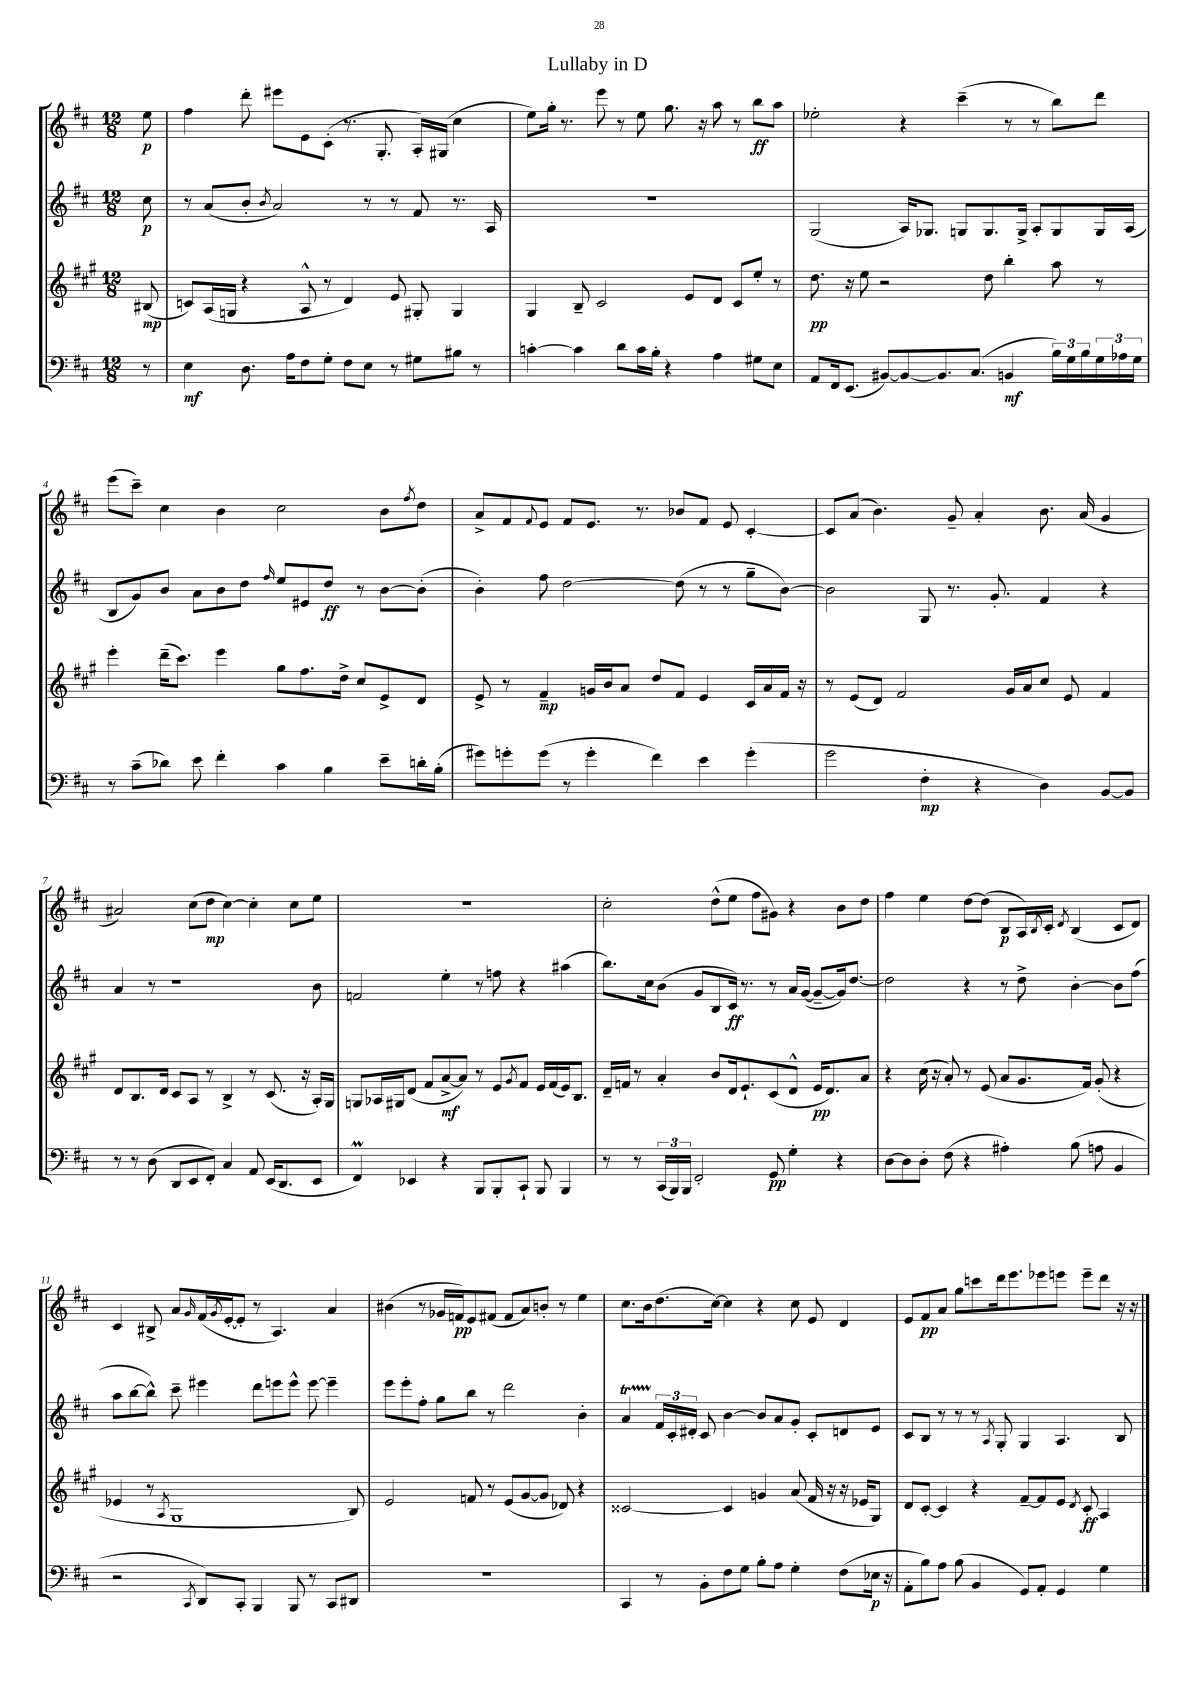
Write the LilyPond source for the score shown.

\header { title = "Lullaby in D" }
<<
\new StaffGroup <<
\new Staff = "s0" {
    \clef treble \key d \major \numericTimeSignature \time 12/8 \partial 8
    e''8\p |
    fis''4 d'''8-. eis'''8 e'8 cis'8-.( r8. g8.-. a16-.) gis16( cis''4 |
    e''8) g''16-. r8. e'''8 r8 e''8 g''8. r16 a''8 r8 b''8\ff a''8 |
    ees''2-. r4 cis'''4--( r8 r8 b''8) d'''8 |
    e'''8( cis'''8--) cis''4 b'4 cis''2 b'8 \acciaccatura { fis''8 } d''8 |
    a'8-> fis'8 \appoggiatura { fis'8 } e'8 fis'8 e'8. r8. bes'8 fis'8 e'8 cis'4~-. |
    cis'8 a'8( b'4.) g'8-- a'4-. b'8. a'16( g'4 |
    ais'2) cis''8( d''8\mp cis''4~) cis''4-. cis''8 e''8 |
    R1. |
    cis''2-. d''8-^( e''8 fis''8 gis'8) r4 b'8 d''8 |
    fis''4 e''4 d''8~ d''8( b8\p a16) \acciaccatura { b8 } cis'16-. \acciaccatura { d'8 } b4( cis'8 d'8) |
    cis'4 bis8-> a'8 \grace { g'16 } fis'16( \acciaccatura { g'8 } e'16~-. e'8-. r8 a4.) a'4 |
    bis'4( r8 ges'16 f'16\pp) e'8 fis'8( fis'8 a'8) b'8-. r8 e''4 |
    cis''8. b'16 d''8.( cis''16~) cis''4 r4 cis''8 e'8 d'4 |
    e'8 fis'8\pp a'8 g''8 c'''8 d'''16 e'''8. ees'''8 e'''8 e'''8-- d'''8 r16 r16 \bar "|." |
}
\new Staff = "s1" {
    \clef treble \key d \major \numericTimeSignature \time 12/8 \partial 8
    cis''8\p |
    r8 a'8( b'8-. \acciaccatura { b'8 } a'2) r8 r8 fis'8 r8. a16 |
    R1. |
    g2( a16) ges8. g8 g8. g16-> a8-. g8 g16 a16( |
    b8 g'8) b'8 a'8 b'8 d''8 \grace { fis''16 } e''8 eis'8 d''8\ff r8 b'8~ b'8-.( |
    b'4-.) fis''8 d''2~ d''8( r8 r8 g''8-- b'8~) |
    b'2 g8 r8. g'8.-. fis'4 r4 |
    a'4 r8 r1 b'8 |
    f'2 e''4-. r8 f''8 r4 ais''4( |
    b''8.) cis''16 b'8( g'8 b8 cis'16\ff) r8. r8 a'16 g'16~( g'8~-- g'16) d''8.~ |
    d''2 r4 r8 d''8-> b'4~-. b'8 fis''8( |
    a''8 b''8~ b''8-^) cis'''8-- eis'''4 d'''8 e'''8 e'''8-^ e'''8~ e'''4-- |
    e'''8 e'''8-. fis''8-. g''8 b''8 r8 d'''2 b'4-. |
    a'4\startTrillSpan \tuplet 3/2 { fis'16\stopTrillSpan cis'16-. dis'16-. } cis'8 b'4~ b'8 a'8 g'8-. cis'8-. d'8 e'8 |
    cis'8 b8 r8 r8 r8 \acciaccatura { a8 } g8-. g4 a4. b8 \bar "|." |
}
\new Staff = "s2" {
    \clef treble \key a \major \numericTimeSignature \time 12/8 \partial 8
    bis8\mp( |
    c'8) a16( g16 r4 a8-^ r8 d'4) e'8 gis8-. gis4 |
    gis4 b8-- cis'2 e'8 d'8 cis'8 e''8-. r8 |
    d''8.\pp r16 e''8 r2 d''8 b''4-. a''8 r8 |
    e'''4-. d'''16--( cis'''8.) e'''4 gis''8 fis''8. d''16-> cis''8 e'8-> d'8 |
    e'8-> r8 fis'4--\mp g'16 b'16 a'8 d''8 fis'8 e'4 cis'16 a'16 fis'16 r16 |
    r8 e'8( d'8) fis'2 gis'16 a'16 cis''8 e'8 fis'4 |
    d'8 b8. d'16 cis'8 a8 r8 b4-> r8 cis'8.( r16 a16-.) gis16 |
    g8 aes16 gis16 d'8( fis'8 a'8~->\mf a'8) r8 e'8 \acciaccatura { gis'8 } fis'8 e'16 fis'16( e'16) b8. |
    d'16-- f'16 r8 a'4-. b'8 d'16 e'8.-! cis'8( d'8-^ e'16\pp d'8.) a'8 |
    r4 cis''16( r16 a'8-.) r8 e'8( a'8 gis'8. fis'16) gis'8-.( r4 |
    ees'4 r8 \acciaccatura { a8 } gis1 b8) |
    e'2 f'8 r8 e'8( gis'8~ gis'8 des'8) r4 |
    cisis'2~ cisis'4 g'4 a'8( fis'16 r16 r16 ees'16 gis8) |
    d'8 cis'8~-. cis'4 r4 fis'8~-- fis'8 e'8 \acciaccatura { d'8 } cis'8-.\ff a4 \bar "|." |
}
\new Staff = "s3" {
    \clef bass \key d \major \numericTimeSignature \time 12/8 \partial 8
    r8 |
    e4\mf d8. a16 fis8 g8-. fis8 e8 r8 gis8 bis8 r8 |
    c'4~-. c'4 d'8 c'16 b16-. r4 a4 gis8 e8 |
    a,8 fis,16 e,8.( bis,8~) bis,8~ bis,8. cis8.( b,4\mf \tuplet 3/2 { b16) g16 b16 } \tuplet 3/2 { g16 aes16 g16 } |
    r8 cis'8--( des'8) e'8 fis'4-. cis'4 b4 e'8-- d'16-. b16-.( |
    gis'8) g'8-. g'8( r8 g'4-. fis'4) e'4 g'4-.( |
    g'2 fis4-.\mp r4 d4) b,8~ b,8 |
    r8 r8 d8( d,8 e,8 fis,8-.) cis4 a,8 e,16( d,8. e,8 |
    fis,4\prall) ees,4 r4 b,,8 b,,8-. cis,8-! b,,8 b,,4 |
    r8 r8 \tuplet 3/2 { cis,16( b,,16) b,,16 } fis,2-. g,8\pp g4-. r4 |
    d8~ d8 d8-. fis8( r4 ais4-.) b8( a8 b,4 |
    r2 \acciaccatura { cis,8 } d,8) cis,8-. b,,4 b,,8 r8 cis,8 dis,8 |
    R1. |
    cis,4 r8 b,8-. fis8 g8 b8-. a8 g4-. fis8( ees16\p r16 |
    a,8-. b8) a8 b8( b,4 g,8) a,8-. g,4 g4 \bar "|." |
}
>>
>>
